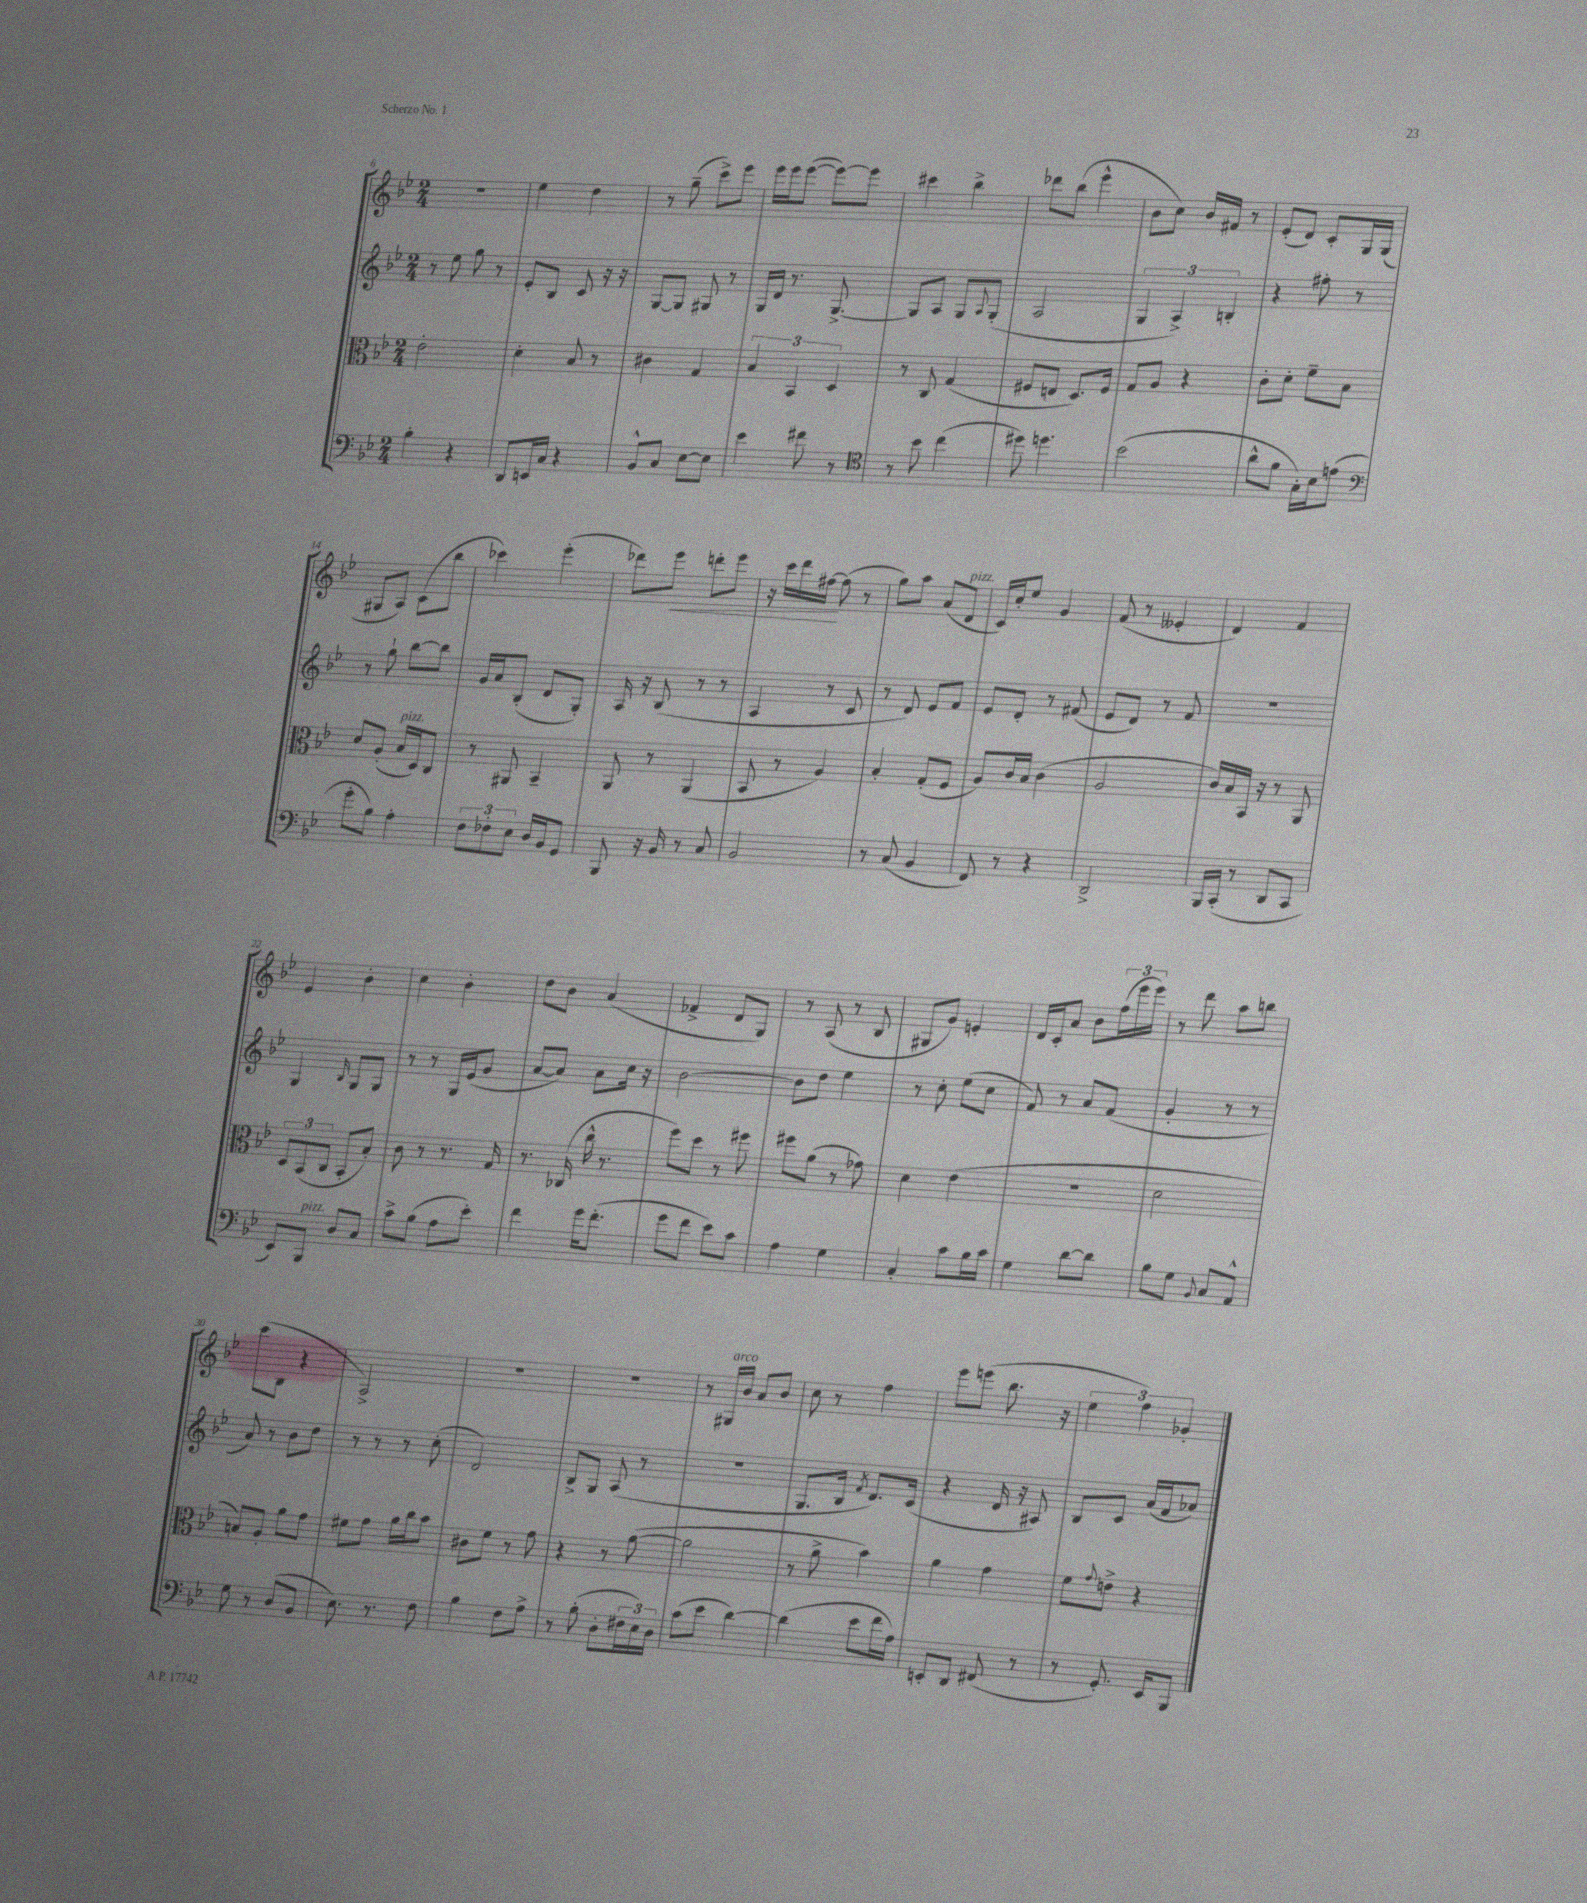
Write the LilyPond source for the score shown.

<<
\new StaffGroup <<
\new Staff = "s0" {
    \clef treble \key bes \major \numericTimeSignature \time 2/4
    R2 |
    ees''4 d''4 |
    r8 g''8--( c'''8->) ees'''8 |
    ees'''16 ees'''16 ees'''8~( ees'''8~) ees'''8 |
    cis'''4 bes''4-> |
    des'''8 bes''8( ees'''4-^ |
    bes'8 c''8) bes'16 fis'16 r8 |
    ees'8-.( d'8) c'8-. g16 g16( |
    gis8 a8) c'8( bes''8 |
    ces'''4) ees'''4-.( |
    des'''8) ees'''8\< d'''8-. ees'''8 |
    r16 c'''16 d'''16 fis''16~\! fis''8( r8 |
    g''8) a''8 a'8( d'8^\markup { \italic "pizz." } |
    c'16) c''16-. ees''8 g'4 |
    f'8( r8 eeses'4-. |
    d'4) f'4 |
    ees'4 bes'4-. |
    c''4 bes'4-. |
    d''8 bes'8 a'4( |
    fes'4-> d'8 g8) |
    r8 a8( r8 bes8 |
    gis8 g'8) e'4-. |
    d'16 c'16-. a'8 bes'8 \tuplet 3/2 { f''16( ees'''16 ees'''16) } |
    r8 d'''8 a''8 b''8 |
    c'''8( bes8 r4 |
    a2->) |
    r2 |
    r2 |
    r8 gis16^\markup { \italic "arco" } bes'16 a'8 bes'8 |
    c''8 r8 f''4 |
    ees'''8 e'''8( bes''8. r16 |
    \tuplet 3/2 { ees''4 f''4) ges'4-. } \bar "|." |
}
\new Staff = "s1" {
    \clef treble \key bes \major \numericTimeSignature \time 2/4
    r8 ees''8 g''8 r8 |
    ees'8-. bes8 c'8 r16 r16 |
    g8~ g8 gis8 r8 |
    g16 d'16 r8. g8.~-> |
    g8 a8 g8 \appoggiatura { a8 } g8-.( |
    a2 |
    \tuplet 3/2 { g4 a4->) b4-. } |
    r4 fis''8-. r8 |
    r8 g''8-! bes''8~ bes''8 |
    g'16 a'16 bes8-.( d'8 g8-.) |
    a16 r16 bes8( r8 r8 |
    a4 r8 c'8 |
    r8 d'8) ees'8 f'8 |
    ees'8 d'8-. r8 fis'8( |
    ees'8 d'8) r8 f'8 |
    r2 |
    g4 \grace { bes16 } g8 g8 |
    r8 r8 g16 ees'16( g'8 |
    a'8~ a'8) a'8 c''16 r16 |
    bes'2~ |
    bes'8 d''8 ees''4 |
    r8 c''8-. ees''8( c''8 |
    f'8) r8 a'8 f'8( |
    g'4-. r8 r8 |
    a'8) r8 bes'8 d''8 |
    r8 r8 r8 c''8-.( |
    d'2) |
    bes8-> g8 a8( r8 |
    r2 |
    g8. bes16 \acciaccatura { f'8 } d'8.) c'16( |
    r4 d'16 r16 ais8) |
    bes8 c'8 a'16( f'16 aes'8) \bar "|." |
}
\new Staff = "s2" {
    \clef alto \key bes \major \numericTimeSignature \time 2/4
    ees'2-. |
    d'4-. bes8 r8 |
    cis'4 g4 |
    \tuplet 3/2 { bes4 bes,4 d4 } |
    r8 c8 g4( |
    fis8 e8 d8.) fis16 |
    g8 a8 r4 |
    c'8-. d'8-. f'8-- bes8 |
    d'8 a8-.( bes16^\markup { \italic "pizz." } d16) c8 |
    r8 ais,8 bes,4-- |
    a,8 r8 a,4( |
    bes,8 r8 a4) |
    bes4-. g8-.( f8 |
    a8) c'16 bes16 c'4( |
    a2 |
    c'16) bes16 bes,16 r16 r8 a,8 |
    \tuplet 3/2 { d8 bes,8( c8 } bes,8-. bes8-.) |
    c'8 r8 r8. g16 |
    r8. ces16( c''16-^ r8. |
    f''8) d''8 r8 fis''8 |
    fis''8 a'8( r8 ges'8) |
    d'4 ees'4( |
    R2 |
    d'2 |
    b8) a8-. a'8 g'8 |
    fis'8 g'8 a'16 c''16 bes'8 |
    cis'8 f'8 r8 g'8 |
    r4 r8 a'8~( |
    a'2 |
    r8 a'8-> bes'4) |
    a'4 g'4 |
    f'8 \appoggiatura { g'8 } e'8-> r4 \bar "|." |
}
\new Staff = "s3" {
    \clef bass \key bes \major \numericTimeSignature \time 2/4
    bes4-. r4 |
    d,8 e,16 c16 r4 |
    bes,8-^ c8 ees8~ ees8 |
    ees'4 fis'8 r8 |
    \clef tenor r8 bes'8 c''4( |
    dis''8) d''4. |
    bes'2( |
    a'8-^ f'8 g16-.) bes16 e'8( |
    \clef bass g'8-. bes8) a4-. |
    \tuplet 3/2 { f8 fes8-. ees8 } d16 bes,16 g,8 |
    bes,,8 r16 bes,16 r8 c8 |
    bes,2 |
    r8 c8( bes,4 |
    f,8) r8 r4 |
    d,2-> |
    bes,,16 c,16-.( r8 d,8 c,8 |
    ees,8) bes,,8^\markup { \italic "pizz." } d8 c8 |
    c'8-> bes8( a8 ees'8-.) |
    f'4 g'16 f'8.-.( |
    g'8 f'8 ees'8) c'8 |
    a4 g4 |
    c4-. c'8 bes16 c'16 |
    g4 d'8~ d'8 |
    bes8 g8 \appoggiatura { bes,8 } c8 a,8-^ |
    g8 r8 d8( bes,8 |
    ees8.) r8. f8 |
    bes4 f8 a8-> |
    r8 bes8-.( d8-. \tuplet 3/2 { fis16 ees16) d16 } |
    c'8( ees'8 d'4~) |
    d'4( ees'8 f'16 a16) |
    e,8-. d,8 fis,8( r8 |
    r8 g,8.-.) ees,16 bes,,8 \bar "|." |
}
>>
>>
\layout { \context { \Score currentBarNumber = #6 } }
